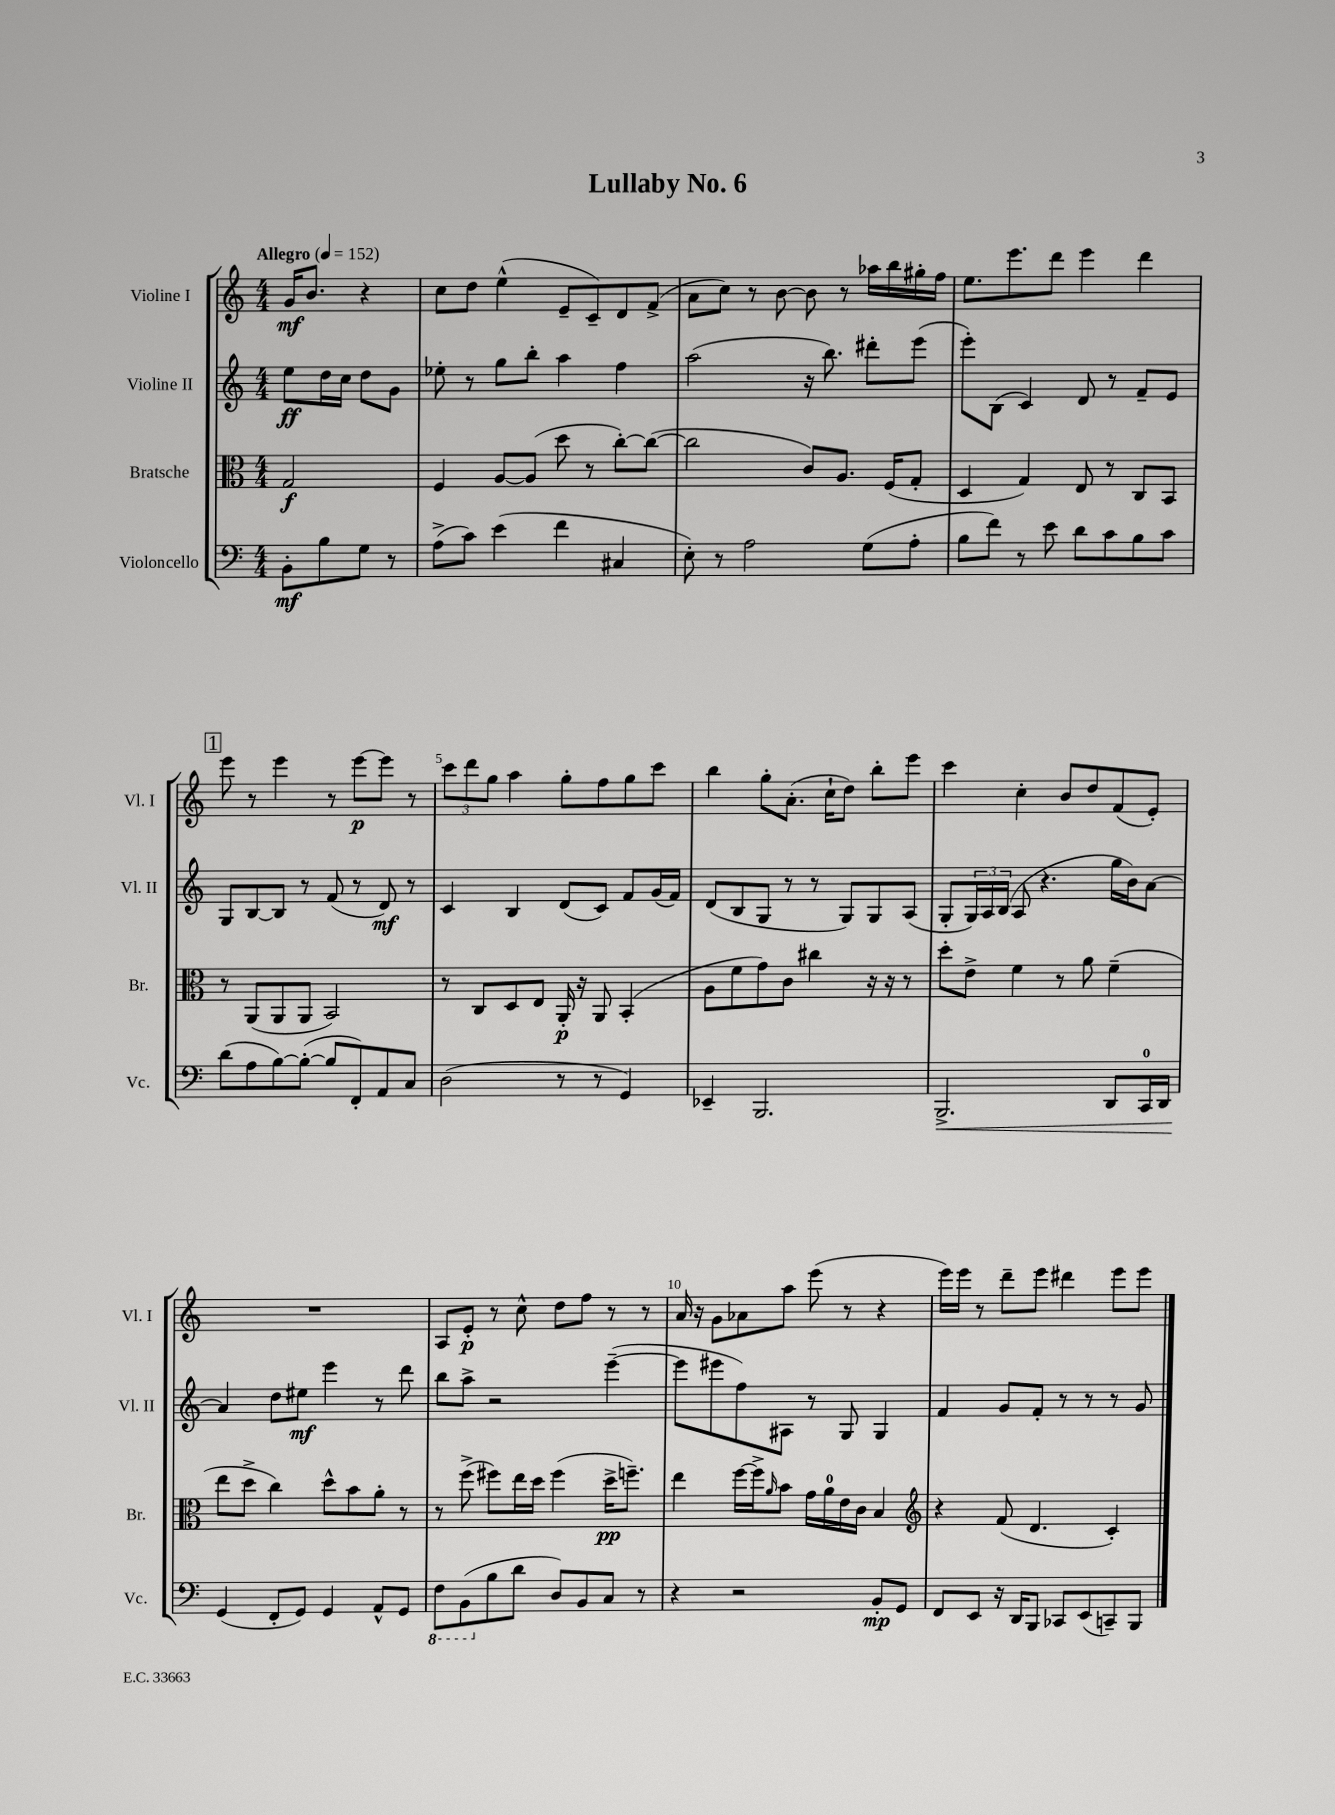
\header { title = "Lullaby No. 6" }
<<
\new StaffGroup <<
\new Staff = "s0" \with { instrumentName = "Violine I" shortInstrumentName = "Vl. I" } {
    \clef treble \key c \major \numericTimeSignature \time 4/4 \partial 2 \tempo "Allegro" 4 = 152
    g'16\mf b'8. r4 |
    c''8 d''8 e''4-^( e'8-- c'8--) d'8 f'8->( |
    a'8 c''8) r8 b'8~ b'8 r8 aes''16 b''16 gis''16-. f''16 |
    e''8. e'''8. d'''8 e'''4 d'''4 |
    \mark \markup { \box "1" } e'''8 r8 e'''4 r8 e'''8~\p e'''8 r8 |
    \tuplet 3/2 { c'''8 d'''8 g''8 } a''4 g''8-. f''8 g''8 c'''8 |
    b''4 g''8-. a'8.-.( c''16-! d''8) b''8-. e'''8 |
    c'''4 c''4-. b'8 d''8 f'8( e'8-.) |
    R1 |
    a8 e'8-.\p r8 c''8-^ d''8 f''8 r8 r8 |
    a'16 r16 g'8 aes'8 a''8 e'''8( r8 r4 |
    e'''16) e'''16 r8 d'''8-- e'''8 dis'''4 e'''8 e'''8 \bar "|." |
}
\new Staff = "s1" \with { instrumentName = "Violine II" shortInstrumentName = "Vl. II" } {
    \clef treble \key c \major \numericTimeSignature \time 4/4 \partial 2
    e''8\ff d''16 c''16 d''8 g'8 |
    ees''8-. r8 g''8 b''8-. a''4 f''4 |
    a''2( r16 b''8.) dis'''8-. e'''8( |
    e'''8-.) b8( c'4) d'8 r8 f'8-- e'8 |
    \mark \markup { \box "1" } g8 b8~ b8 r8 f'8( r8 d'8\mf) r8 |
    c'4 b4 d'8( c'8) f'8 g'16( f'16) |
    d'8( b8 g8 r8 r8 g8) g8 a8( |
    g8-. \tuplet 3/2 { g16) a16 b16( } a8 r4. g''16 b'16) a'8~ |
    a'4 d''8 eis''8\mf e'''4 r8 d'''8 |
    b''8 a''8-> r2 e'''4~--( |
    e'''8 eis'''8 f''8) ais8 r8 g8 g4 |
    f'4 g'8 f'8-. r8 r8 r8 g'8 \bar "|." |
}
\new Staff = "s2" \with { instrumentName = "Bratsche" shortInstrumentName = "Br." } {
    \clef alto \key c \major \numericTimeSignature \time 4/4 \partial 2
    g2\f |
    f4 a8~ a8( d''8 r8 c''8~-.) c''8~( |
    c''2 c'8) a8. f16( g8-. |
    d4 g4) e8 r8 c8 b,8 |
    \mark \markup { \box "1" } r8 a,8( a,8 a,8 b,2) |
    r8 c8 d8 e8 a,16-.\p r16 a,8 b,4-.( |
    a8 f'8 g'8) c'8 cis''4 r16 r16 r8 |
    d''8-. e'8-> f'4 r8 a'8 f'4--( |
    e''8 d''8-> c''4) d''8-^ b'8 a'8-. r8 |
    r8 f''8->( fis''8) e''16 d''16 fis''4( d''16->\pp f''8.--) |
    e''4 f''16~ f''16-> \grace { a'16 } b'8 g'16 a'16-0 e'16 c'16 b4 |
    \clef treble r4 f'8( d'4. c'4-.) \bar "|." |
}
\new Staff = "s3" \with { instrumentName = "Violoncello" shortInstrumentName = "Vc." } {
    \clef bass \key c \major \numericTimeSignature \time 4/4 \partial 2
    b,8-.\mf b8 g8 r8 |
    a8->( c'8) e'4( f'4 cis4 |
    e8-.) r8 a2 g8( a8-. |
    b8 f'8) r8 e'8 d'8 c'8 b8 c'8 |
    \mark \markup { \box "1" } d'8( a8 b8~) b8~-.( b8 f,8-.) a,8 c8 |
    d2( r8 r8 g,4) |
    ees,4-- b,,2. |
    b,,2.->\< d,8 c,16-0 d,16 |
    g,4\!( f,8-. g,8) g,4 a,8-^ g,8 |
    \ottava #-1 f,8 b,,8( \ottava #0 b8 d'8 d8) b,8 c8 r8 |
    r4 r2 b,8-.\mp g,8 |
    f,8 e,8 r16 d,16 b,,8 ces,8 e,8( c,8--) b,,8 \bar "|." |
}
>>
>>
\layout { \context { \Score \override BarNumber.break-visibility = ##(#f #t #t) barNumberVisibility = #(every-nth-bar-number-visible 5) } }
